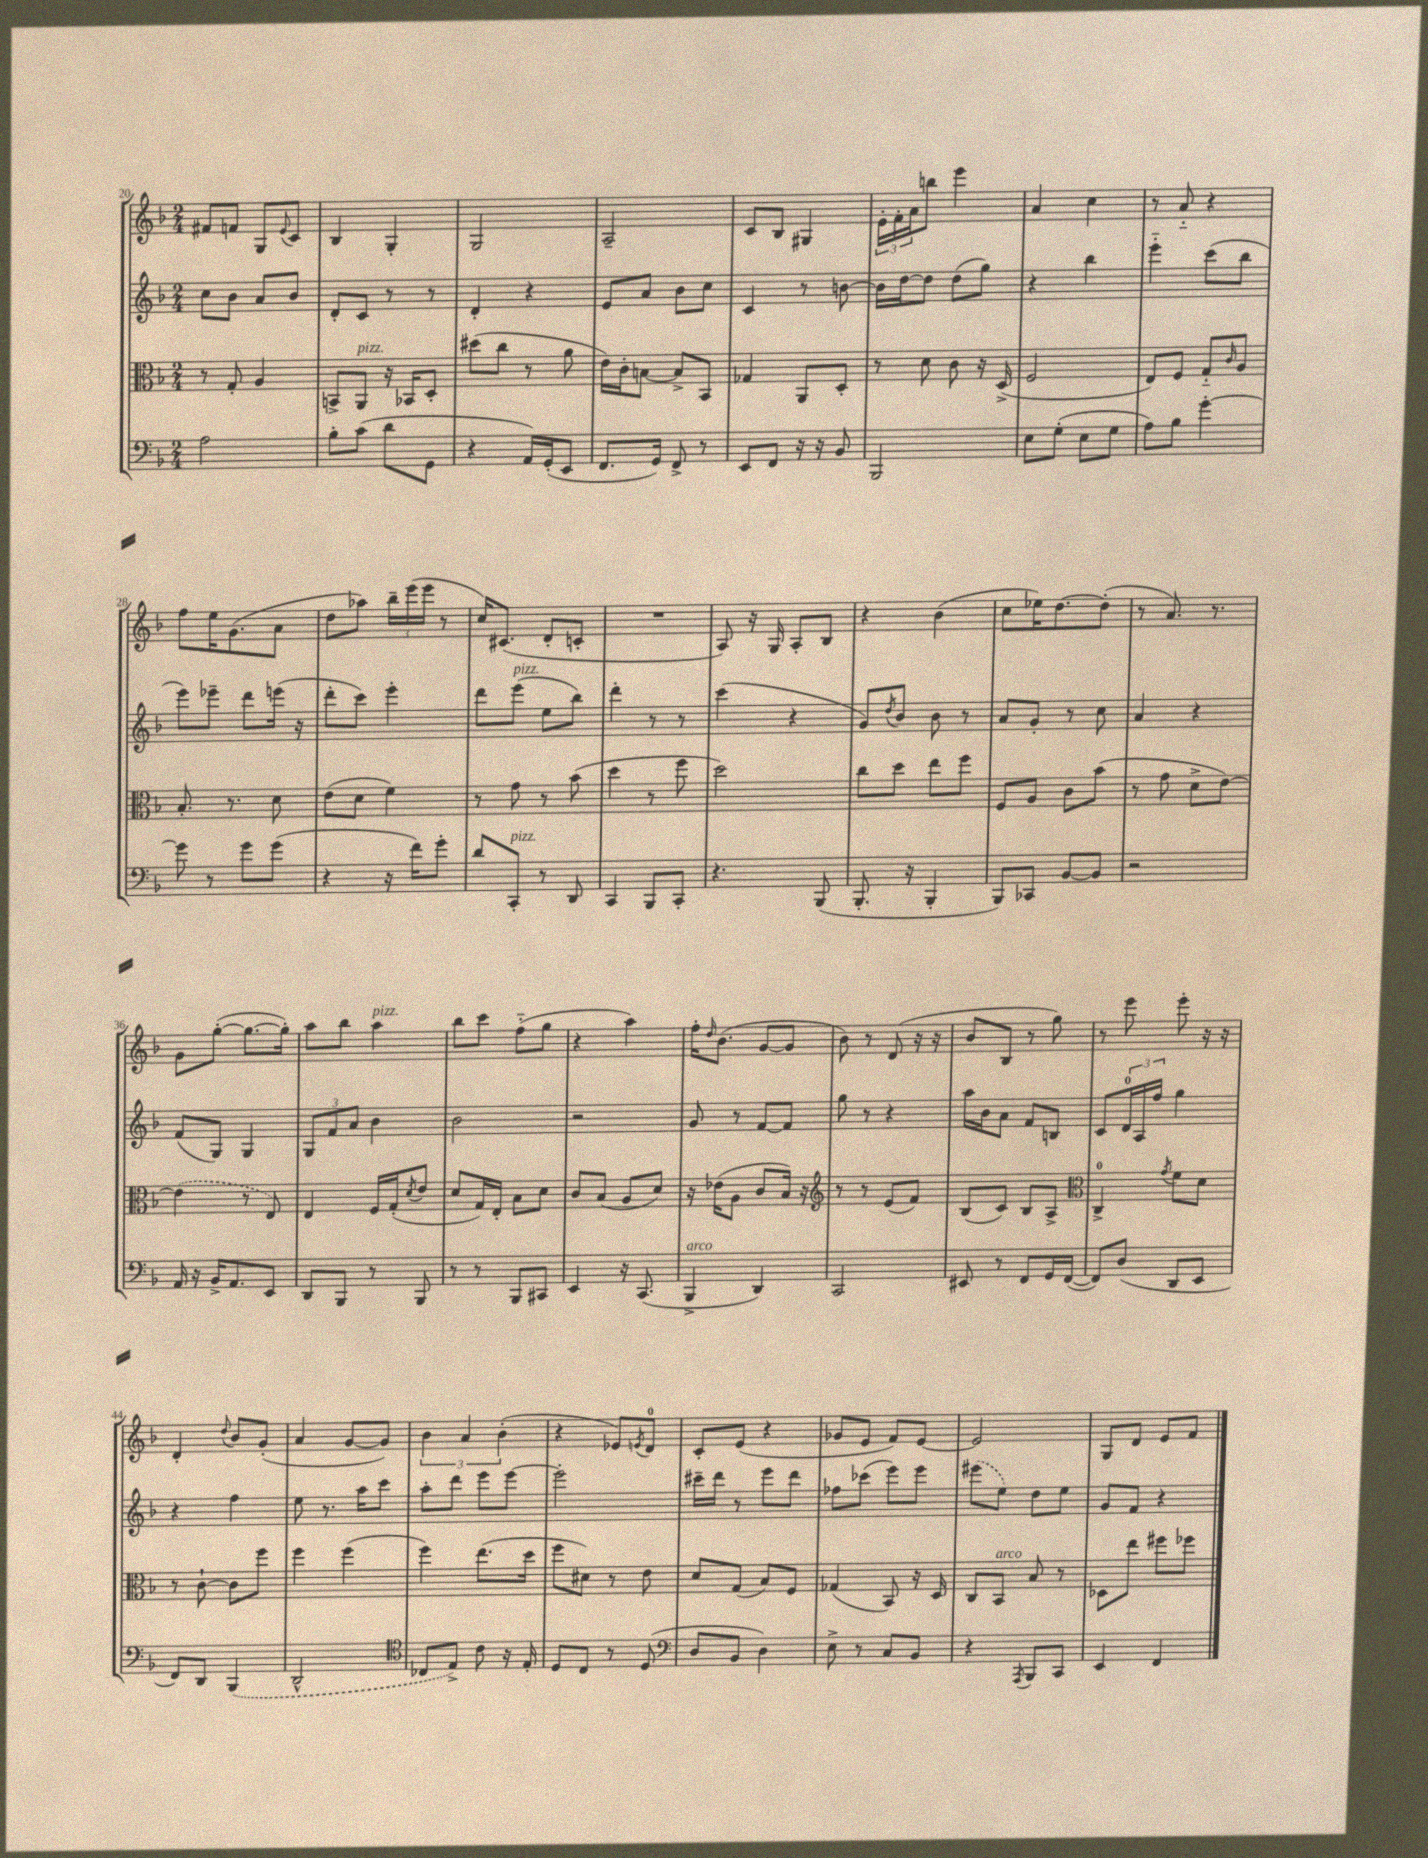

**kern	**kern	**kern	**kern
*part4	*part3	*part2	*part1
*staff4	*staff3	*staff2	*staff1
*clefF4	*clefC3	*clefG2	*clefG2
*k[b-]	*k[b-]	*k[b-]	*k[b-]
*M2/4	*M2/4	*M2/4	*M2/4
=20	=20	=20	=20
2A\	8r	8cc\L	8f#X/L
.	8G'/	8b-\J	8fn/J
.	4A/	8a/L	8G/L
.	.	.	8qqe/
.	.	8b-/J	8c/J
=21	=21	=21	=21
8B-'\L	8BBn^/L	8d'/L	4B-/
!	!LO:TX:a:i:t=pizz.	!	!
(8c\J	8AA/J	8c/J	.
8d\L	16r	8r	4G'/
.	16BB-X/KL	.	.
8GG\J	8D'/J	8r	.
=22	=22	=22	=22
4r	(8dd#X\L	4d'/	2G/
.	8cc\J	.	.
16AA/LL)	8r	4r	.
(16GG'/J	.	.	.
8EE/J	8a\	.	.
=23	=23	=23	=23
8.FF/L	16e\LL)	8e/L	2A~/
.	16c'\J	.	.
.	[8Bn\J	8a/J	.
16GG/Jk)	.	.	.
8FF^/	8B^/L]	8b-\L	.
8r	8BB-/J	8cc\J	.
=24	=24	=24	=24
8EE/L	4G-X/	4c/	8c/L
8FF/J	.	.	8B-/J
16r	8AA/L	8r	4G#X/
16r	.	.	.
8BB-/	8D'/J	[8bn\	.
=25	=25	=25	=25
2BBB-/	8r	16b\LL]	24e'\LL
.	.	.	24f'\
.	.	[16dd\J	.
.	.	.	24a\J
.	8d\	8dd\J]	8bbn\J
.	8c\	(8dd\L	4eee\
.	16r	8gg\J)	.
.	(16D^/	.	.
=26	=26	=26	=26
8E\L	2F/	4r	4a/
(8G'\J	.	.	.
8E\L	.	4bb-\	4cc\
8G\J	.	.	.
=27	=27	=27	=27
8A\L)	8E/L)	4eee\	8r
8B-\J	8F/J	.	8a/
[4g'\	8G/L	(8ccc\L	4r
.	16qqc/	.	.
.	8A/J	8bb-\J	.
!!LO:LB:g=z
=28	=28	=28	=28
8g\]	8.B-'/	8eee\L)	8ff\L
8r	.	8eee-X~\J	16ee\K
.	8.r	.	(8.g\
8g\L	.	8ddd\L	.
(8g\J	8d\	(16eeen\Jk	8a\J
.	.	16r	.
=29	=29	=29	=29
4r	(8e\L	8ddd'\L	8dd\L
.	8d\J	8ccc\J)	8aa-X\J)
16r	4f\)	4eee'\	24bb-~\LL
.	.	.	(24eee\
16f\KL)	.	.	.
.	.	.	24eee\JJ
8g'\J	.	.	8r
=30	=30	=30	=30
8d/L	8r	8ddd\L	16cc/KL)
.	.	.	(8.c#X/J
!	!	!LO:TX:a:i:t=pizz.	!
!LO:TX:a:i:t=pizz.	!	!	!
8CC'/J	8g\	(8eee\J	.
8r	8r	8ee\L	8d'/L
8DD/	(8b-\	8bb-\J)	8cn'/J
=31	=31	=31	=31
4CC/	4dd\	4ddd'\	2r
8BBB-/L	8r	8r	.
8CC'/J	8ff\	8r	.
=32	=32	=32	=32
4.r	2dd\)	(4ccc\	8A/)
.	.	.	16r
.	.	.	16G/
.	.	4r	8A'/L
(8BBB-/	.	.	8B-/J
=33	=33	=33	=33
8.BBB-'/	8cc\L	8g/L)	4r
.	.	8qdd/	.
.	8dd\J	8b-/J	.
16r	.	.	.
4BBB-'/	8ee\L	8b-\	(4b-\
.	8ff\J	8r	.
=34	=34	=34	=34
8BBB-/L)	8F/L	8a/L	8cc\L
8CC-X/J	8A/J	8g'/J	16ee-X\K)
.	.	.	[8.dd\
[8BB-/L	8c\L	8r	.
8BB-/J]	(8b-\J	8cc\	(8dd'\J]
=35	=35	=35	=35
2r	8r	4a/	8r
.	8g\	.	8.a/)
.	8d^\L	4r	.
.	.	.	8.r
.	[8e\J)	.	.
!!LO:LB:g=z
=36	=36	=36	=36
16AA/	(4e\]	(8f/L	8g\L
16r	.	.	.
16BB-^/KL	.	8G/J)	([8gg'\J
8.AA/	.	.	.
.	8r	4G/	8.gg\L_
8EE/J	8E/)	.	.
.	.	.	16gg'\Jk])
=37	=37	=37	=37
8DD/L	4E/	12G/L	8aa\L
.	.	12f/	.
8BBB-/J	.	.	8bb-\J
.	.	12a/J	.
!	!	!	!LO:TX:a:i:t=pizz.
8r	16F/LL	4b-\	4aa\
.	(16G'/J	.	.
.	8qd/	.	.
8BBB-/	8e/J	.	.
=38	=38	=38	=38
8r	8d/L	2b-\	8bb-\L
8r	16G/L)	.	8ccc\J
.	16E'/JJ	.	.
8BBB-/L	8B-\L	.	(8ff\L
8CC#X/J	8d\J	.	8gg\J
=39	=39	=39	=39
4EE/	8c/L	2r	4r
.	(8B-/J	.	.
16r	8A/L	.	4aa\)
(8.CC/	.	.	.
.	8d/J)	.	.
=40	=40	=40	=40
!LO:TX:a:i:t=arco	!	!	!
4BBB-^/	16r	8g/	16ff'\KL
.	.	.	16qqdd/
.	(16e-X\KL	.	(8.b-\J
.	8A\J	8r	.
4DD/)	8c/L	[8f/L	[8g/L
.	16B-/Jk)	8f/J]	8g/J]
.	16r	.	.
=41	=41	=41	=41
*	*clefG2	*	*
2CC/	8r	8gg\	8b-\)
.	8r	8r	8r
.	(8e/L	4r	(8d/
.	8f/J)	.	16r
.	.	.	16r
=42	=42	=42	=42
8EE#X/	(8B-/L	16aa\LL	8b-/L
.	.	16b-\J	.
8r	8c/J)	8a\J	8B-/J
8FF/L	8B-/L	8f/L	8r
16GG/L	8A^/J	8Bn/J	8gg\)
([16FF/JJ	.	.	.
=43	=43	=43	=43
*	*clefC3	*	*
8FF/L])	4C^/	8c/L	8r
(8D/J	.	24d/L	8eee\
.	.	24A/	.
.	.	24ff/JJ	.
.	8qg/	.	.
8DD/L	8f\L	4gg\	8eee'\
8EE/J	8d\J	.	16r
.	.	.	16r
!!LO:LB:g=z
=44	=44	=44	=44
8FF/L)	8r	4r	4d'/
8DD/J	[8c`\	.	.
.	.	.	8qqdd/
(4BBB-/	8c\L]	4ff\	8b-/L
.	8ff\J	.	(8g'/J
=45	=45	=45	=45
2DD^^/	4ff\	8ee\	4a/
.	.	8.r	.
.	(4ff\	.	[8g/L
.	.	16aa\KL	.
.	.	8ccc\J	8g/J])
=46	=46	=46	=46
*clefC4	*	*	*
8C-X/L	4ff\)	8aa'\L	6b-\
8E^/J)	.	8ddd\J	.
.	.	.	6a/
8c\	(8.ee\L	8eee\L	.
.	.	.	(6b-'\
16r	.	[8eee\J	.
16E'/	16dd\Jk	.	.
=47	=47	=47	=47
8D/L	8ff\L	2eee'\]	4r
8C/J	8d#X\J)	.	.
8r	8r	.	8e-X/L)
.	.	.	8qen/
(8D/	8e\	.	8d/J
=48	=48	=48	=48
*clefF4	*	*	*
8D/L	8d/L	16ccc#X~\LL	8c'/L
.	.	16ddd\JJ	.
8BB-/J	(8G/J	8r	(8e/J
4D\)	8B-/L)	8eee\L	4r
.	8F/J	8ddd\J	.
=49	=49	=49	=49
8E^\	(4G-X/	8ff-X\L	8g-X/L
8r	.	(8ccc-X\J	8e/J
8C/L	8BB-/)	8eee\L)	8f/L)
8BB-/J	16r	8eee\J	[8e/J
.	16D/	.	.
=50	=50	=50	=50
4r	8C/L	(8eee#X\L	2e/]
!	!LO:TX:a:i:t=arco	!	!
.	8BB-/J	8ee\J)	.
8qAAA/	.	.	.
8BBB-/L	8B-/	8dd\L	.
8CC/J	8r	8ee\J	.
=51	=51	=51	=51
4EE/	8D-X\L	8g/L	8G/L
.	8ee\J	8f/J	8d/J
4FF/	8ff#X\L	4r	8e/L
.	8ff-X\J	.	8f/J
==	==	==	==
*-	*-	*-	*-
